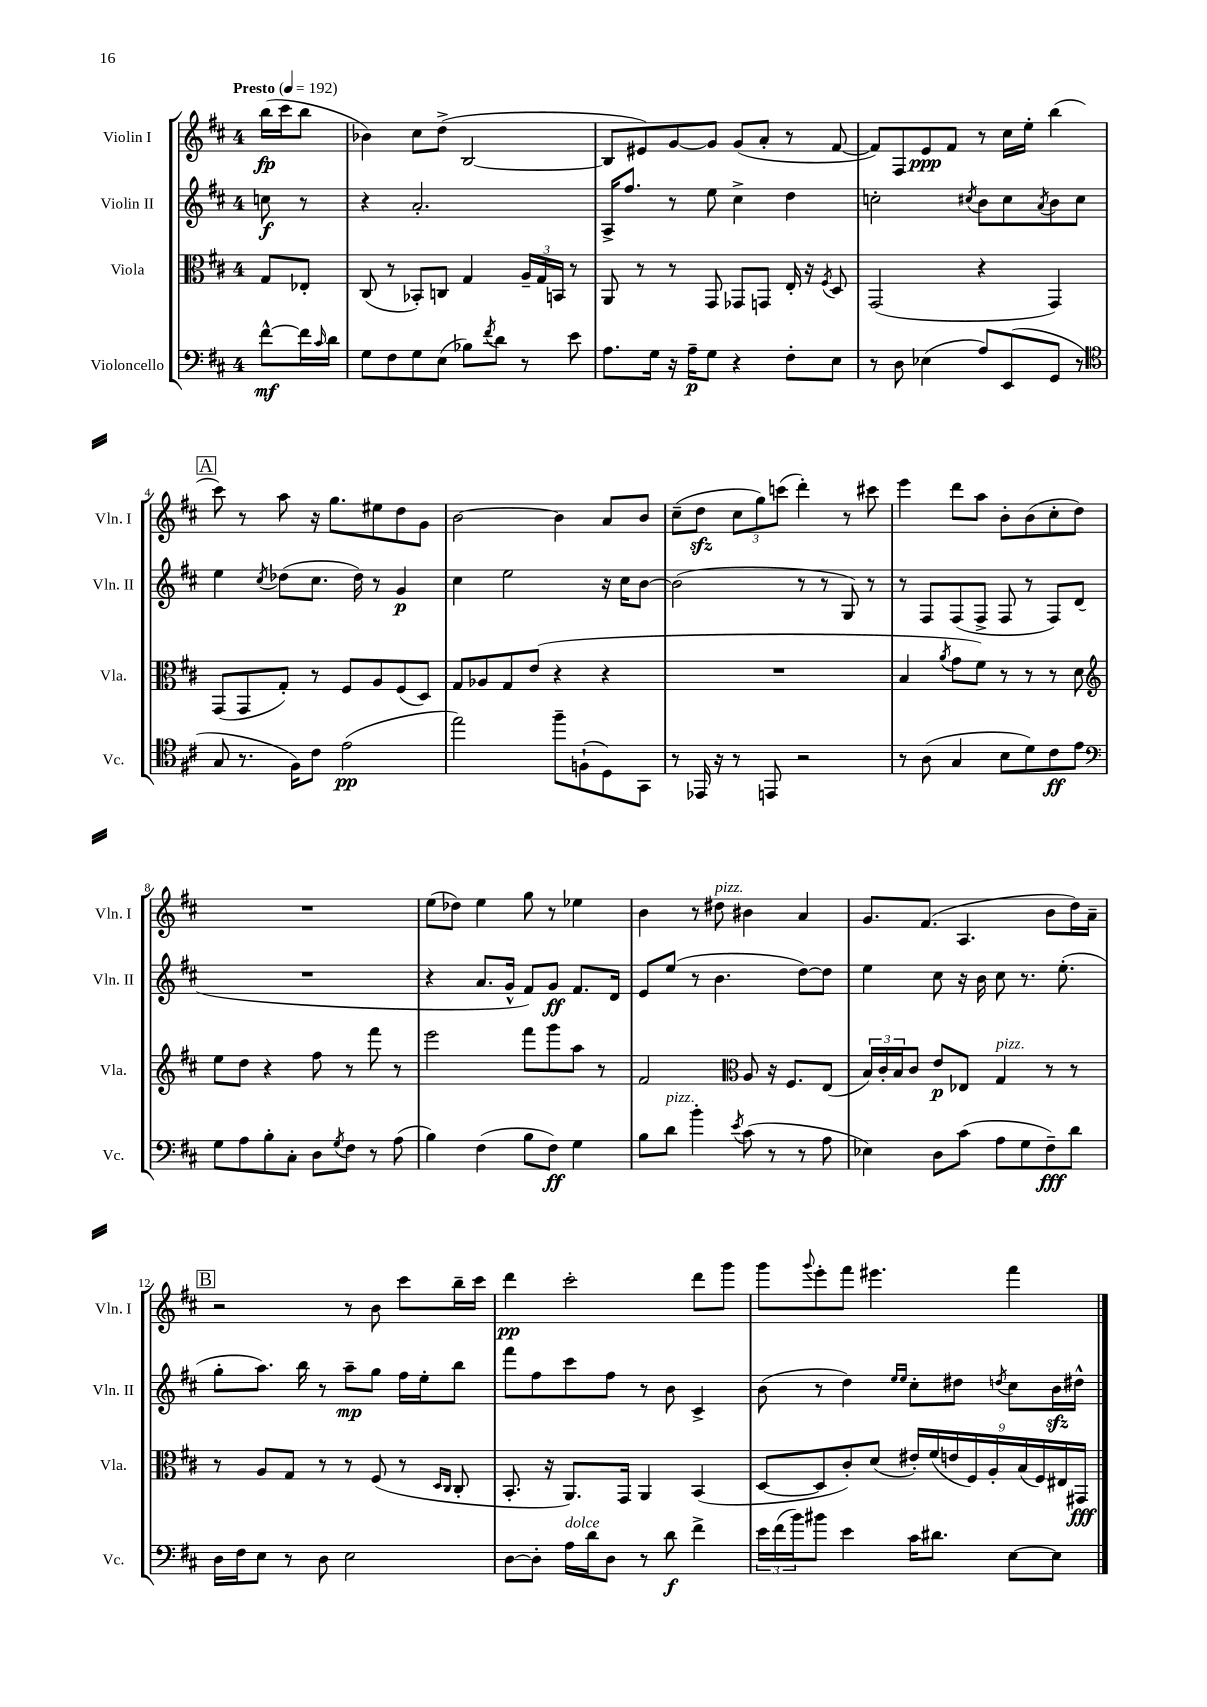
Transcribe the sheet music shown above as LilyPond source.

<<
\new StaffGroup <<
\new Staff = "s0" \with { instrumentName = "Violin I" shortInstrumentName = "Vln. I" } {
    \clef treble \key d \major \once \override Staff.TimeSignature.style = #'single-digit \time 4/4 \partial 4 \tempo "Presto" 4 = 192
    b''16\fp( cis'''16 b''8 |
    bes'4) cis''8 d''8->( b2~ |
    b8 eis'8) g'8~ g'8 g'8( a'8-. r8 fis'8~ |
    fis'8) fis8 e'8\ppp fis'8 r8 cis''16 e''16-. b''4( |
    \mark \markup { \box "A" } cis'''8) r8 a''8 r16 g''8. eis''8 d''8 g'8 |
    b'2~ b'4 a'8 b'8 |
    cis''8--( d''8\sfz \tuplet 3/2 { cis''8 g''8) c'''8( } d'''4-.) r8 cis'''8 |
    e'''4 d'''8 a''8 b'8-. b'8( cis''8-. d''8) |
    R1 |
    e''8( des''8) e''4 g''8 r8 ees''4 |
    b'4 r8 dis''8^\markup { \italic "pizz." } bis'4 a'4 |
    g'8. fis'8.( a4. b'8 d''16) a'16-- |
    \mark \markup { \box "B" } r2 r8 b'8 cis'''8 b''16-- cis'''16 |
    d'''4\pp cis'''2-. d'''8 g'''8 |
    g'''8 \appoggiatura { g'''8 } e'''8-. fis'''8 eis'''4. fis'''4 \bar "|." |
}
\new Staff = "s1" \with { instrumentName = "Violin II" shortInstrumentName = "Vln. II" } {
    \clef treble \key d \major \once \override Staff.TimeSignature.style = #'single-digit \time 4/4 \partial 4
    c''8\f r8 |
    r4 a'2.-. |
    a16-> fis''8. r8 e''8 cis''4-> d''4 |
    c''2-. \acciaccatura { cis''8 } b'8 cis''8 \acciaccatura { a'8 } b'8 cis''8 |
    \mark \markup { \box "A" } e''4 \acciaccatura { cis''8 } des''8( cis''8. des''16) r8 g'4\p |
    cis''4 e''2 r16 cis''16 b'8~ |
    b'2( r8 r8 g8) r8 |
    r8 fis8 fis8( fis8-> fis8 r8 fis8) d'8( |
    R1 |
    r4 a'8. g'16-^ fis'8) g'8\ff fis'8. d'16 |
    e'8 e''8( r8 b'4. d''8~) d''8 |
    e''4 cis''8 r16 b'16 cis''8 r8. e''8.-.( |
    \mark \markup { \box "B" } g''8-. a''8.) b''16 r8 a''8--\mp g''8 fis''16 e''16-. b''8 |
    fis'''8 fis''8 cis'''8 fis''8 r8 b'8 cis'4-> |
    b'8( r8 d''4) \grace { e''16 e''16 } cis''8-. dis''8 \acciaccatura { d''8 } cis''8 b'16\sfz dis''16-^ \bar "|." |
}
\new Staff = "s2" \with { instrumentName = "Viola" shortInstrumentName = "Vla." } {
    \clef alto \key d \major \once \override Staff.TimeSignature.style = #'single-digit \time 4/4 \partial 4
    g8 ees8-. |
    cis8( r8 bes,8-.) c8 g4 \tuplet 3/2 { a16-- g16 b,16 } r8 |
    a,8 r8 r8 g,8 ges,8 g,8 e16-. r16 \acciaccatura { fis8 } d8 |
    g,2( r4 g,4) |
    \mark \markup { \box "A" } g,8( g,8 g8-.) r8 fis8 a8 fis8( d8) |
    g8 aes8 g8 e'8( r4 r4 |
    R1 |
    b4 \acciaccatura { a'8 } g'8 fis'8) r8 r8 r8 d'8 |
    \clef treble e''8 d''8 r4 fis''8 r8 fis'''8 r8 |
    e'''2 fis'''8 g'''8 a''8 r8 |
    fis'2 \clef alto a8 r16 fis8. e8( |
    \tuplet 3/2 { b16) cis'16-. b16 } cis'8 e'8\p ees8 g4^\markup { \italic "pizz." } r8 r8 |
    \mark \markup { \box "B" } r8 a8 g8 r8 r8 fis8( r8 \grace { d16 cis16 } cis8-. |
    b,8.-. r16 a,8.) g,16 a,4 b,4( |
    d8~ d8 cis'8-.) d'8( \tuplet 9/8 { eis'16-.) fis'16( e'16 fis16) a16-. b16( fis16) eis16 gis,16\fff } \bar "|." |
}
\new Staff = "s3" \with { instrumentName = "Violoncello" shortInstrumentName = "Vc." } {
    \clef bass \key d \major \once \override Staff.TimeSignature.style = #'single-digit \time 4/4 \partial 4
    fis'8~-^\mf fis'16 \grace { cis'16 } d'16 |
    g8 fis8 g8 e8( bes8) \acciaccatura { fis'8 } d'8 r8 e'8 |
    a8. g16 r16 a16--\p g8 r4 fis8-. e8 |
    r8 d8 ees4( a8) e,8( g,8 r8 |
    \mark \markup { \box "A" } \clef tenor g8 r8. fis16) cis'8 e'2\pp( |
    e''2) fis''8-- f8-!( d8) g,8 |
    r8 ees,16 r16 r8 e,8 r2 |
    r8 a8( g4 b8 d'8) cis'8\ff e'8 |
    \clef bass g8 a8 b8-. cis8-. d8 \acciaccatura { g8 } fis8 r8 a8( |
    b4) fis4( b8 fis8\ff) g4 |
    b8 d'8^\markup { \italic "pizz." } b'4-. \acciaccatura { e'8 } cis'8( r8 r8 a8 |
    ees4) d8 cis'8( a8 g8 fis8--\fff) d'8 |
    \mark \markup { \box "B" } d16 fis16 e8 r8 d8 e2 |
    d8~ d8-. a16^\markup { \italic "dolce" } d'16 d8 r8 d'8\f fis'4-> |
    \tuplet 3/2 { e'16 fis'16( b'16) } bis'8 e'4 cis'16 dis'8. e8~ e8 \bar "|." |
}
>>
>>
